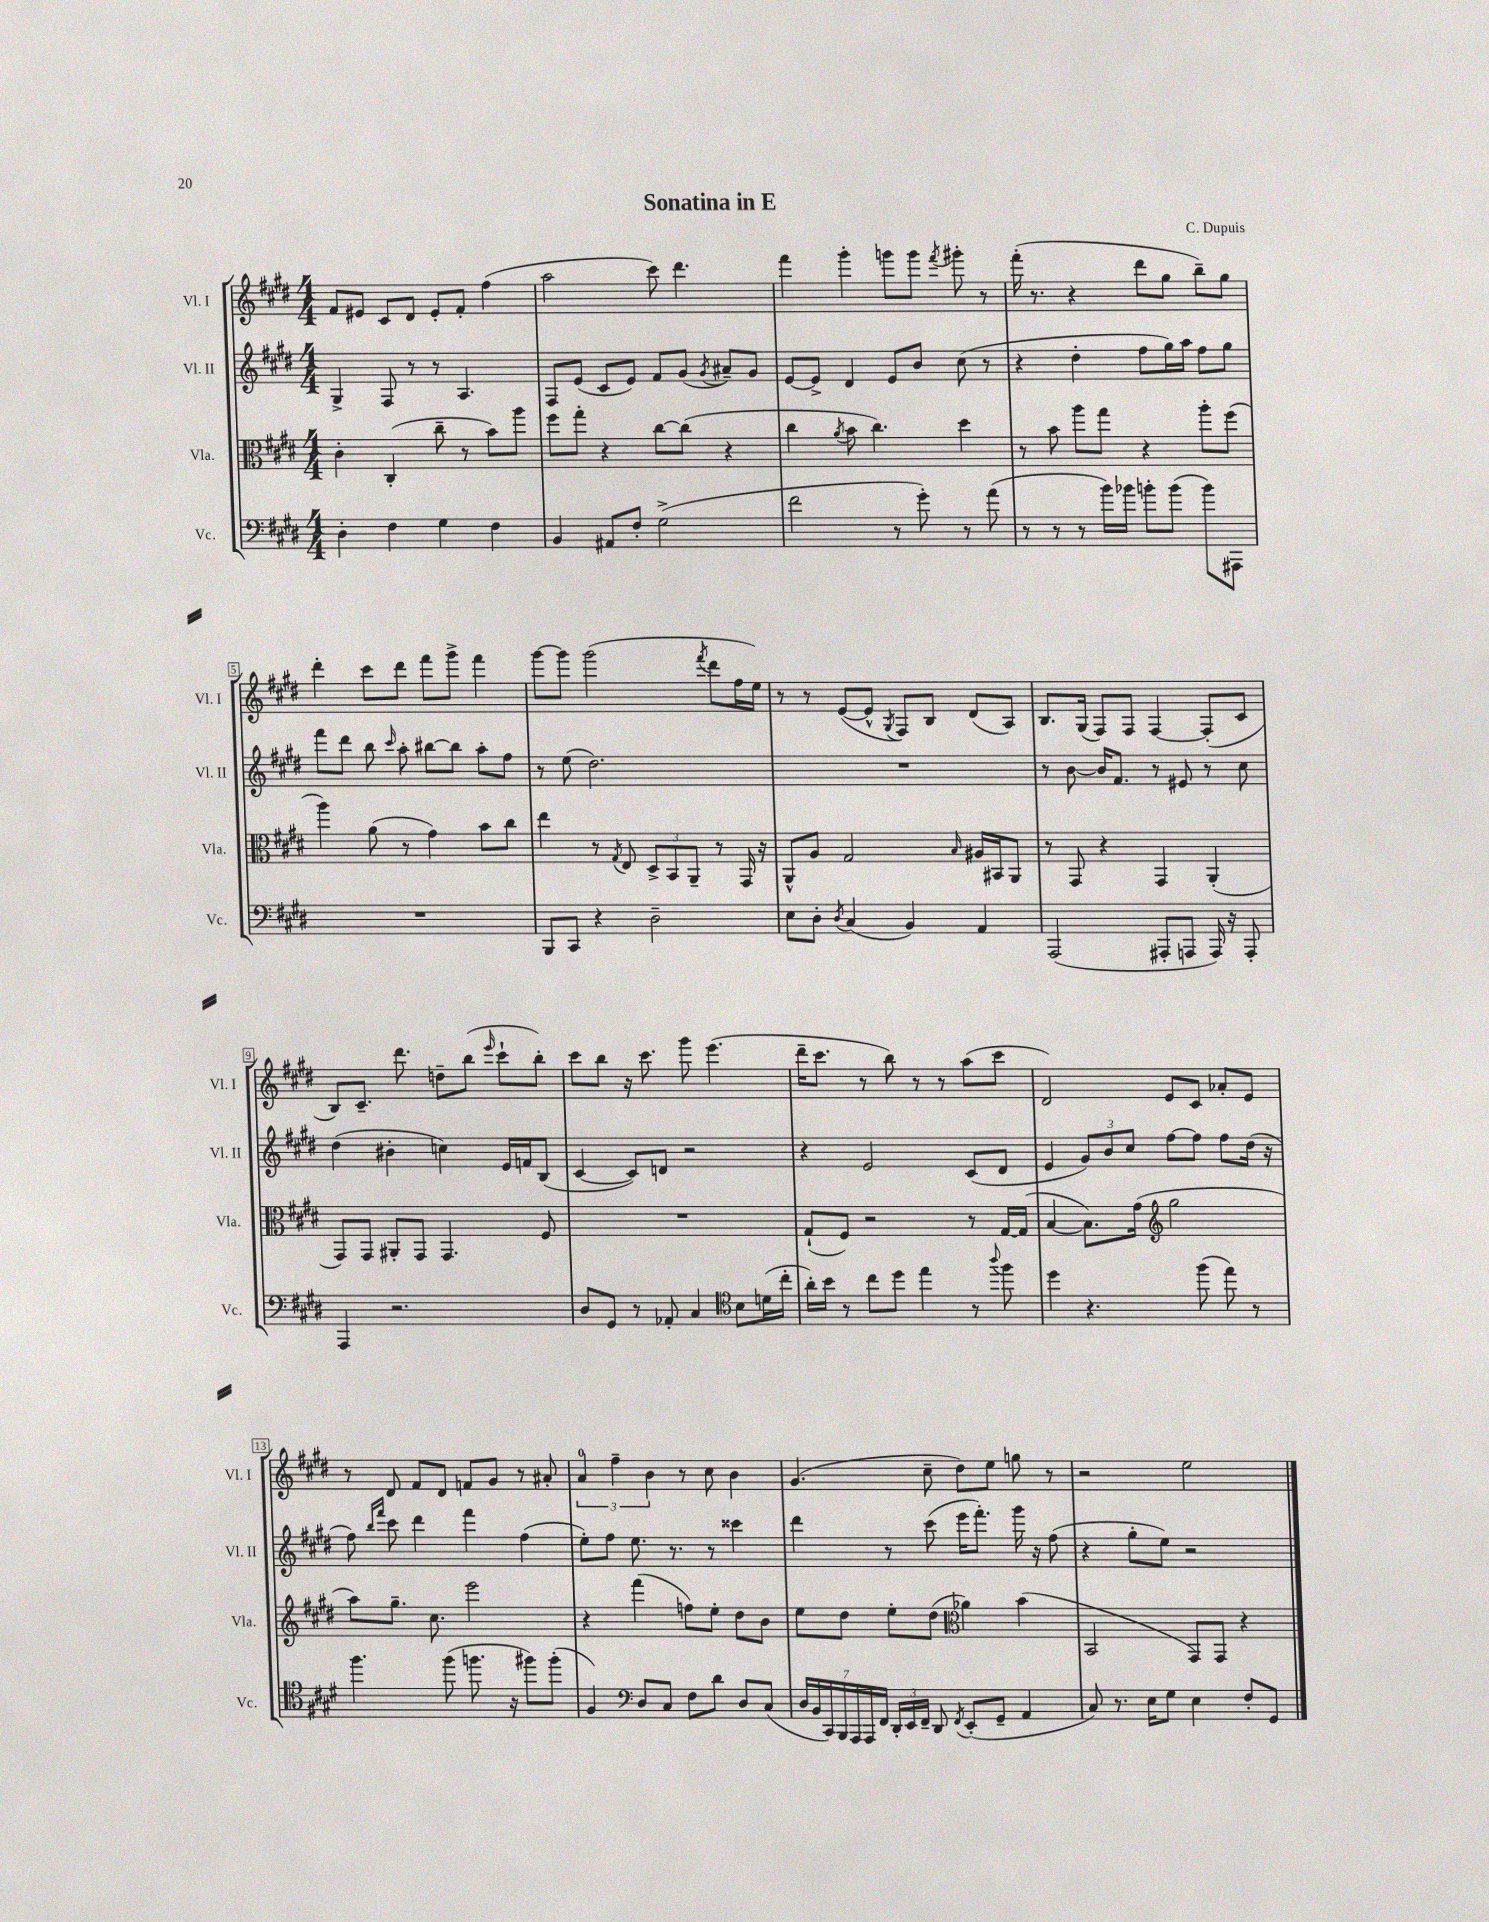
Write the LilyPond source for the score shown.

\header { title = "Sonatina in E" composer = "C. Dupuis" }
<<
\new StaffGroup <<
\new Staff = "s0" \with { instrumentName = "Vl. I" shortInstrumentName = "Vl. I" } {
    \clef treble \key e \major \numericTimeSignature \time 4/4
    \autoBeamOff fis'8[ eis'8] cis'8[ dis'8] eis'8[-. fis'8]-. fis''4( |
    a''2 cis'''8) dis'''4. |
    fis'''4 gis'''4-. g'''8[ g'''8] \acciaccatura { fis'''8 } gis'''8-. r8 |
    fis'''16-.( r8. r4 dis'''8[ gis''8] b''8[--) gis''8] |
    dis'''4-. cis'''8[ dis'''8] fis'''8[ gis'''8]-> fis'''4 |
    gis'''8[~ gis'''8] gis'''2( \acciaccatura { fis'''8 } dis'''8[ fis''16 e''16]) |
    r8 r8 e'8[~( e'8]-^ \acciaccatura { gis8 } fis8[) b8] dis'8[( a8]) |
    b8.[ gis16]( fis8[) fis8] fis4~ fis8[-.( cis'8] |
    b8[) cis'8.]-- dis'''8. d''8[-- b''8]( \grace { e'''16 } cis'''8[-! b''8]-.) |
    cis'''8[ b''8] r16 cis'''8. gis'''8 e'''4.( |
    dis'''16[-- cis'''8.] r8 b''8) r8 r8 a''8[( cis'''8] |
    dis'2) e'8[ cis'8] aes'8[-. e'8] |
    r8 dis'8 fis'8[ dis'8] f'8[ gis'8] r8 ais'8-. |
    \tuplet 3/2 { a'4-0 fis''4-- b'4 } r8 cis''8 b'4 |
    gis'4.( cis''8-- dis''8[) e''8] g''8 r8 |
    r2 e''2 \bar "|." |
}
\new Staff = "s1" \with { instrumentName = "Vl. II" shortInstrumentName = "Vl. II" } {
    \clef treble \key e \major \numericTimeSignature \time 4/4
    \autoBeamOff gis4-> fis8 r8 r8 a4. |
    fis8[ e'8]( cis'8[ e'8]) fis'8[ gis'8]( \acciaccatura { gis'8 } ais'8[--) gis'8] |
    e'8[~ e'8]-> dis'4 e'8[ b'8] cis''8( r8 |
    r4 dis''4-. fis''8[ gis''16) a''16] fis''8[ gis''8] |
    fis'''8[ dis'''8] b''8 \grace { cis'''16 } a''8-. bis''8[~ bis''8] a''8[-. fis''8] |
    r8 e''8( dis''2.) |
    R1 |
    r8 b'8~ b'16[ fis'8.] r8 eis'8 r8 cis''8 |
    dis''4( bis'4-. c''4) e'16[ f'16 b8]( |
    cis'4~ cis'8[) d'8] r2 |
    r4 e'2 cis'8[( dis'8] |
    e'4 \tuplet 3/2 { gis'8[) b'8 cis''8] } fis''8[~ fis''8] fis''8[ dis''16]( r16 |
    fis''8) \grace { b''16[ fis'''16] } cis'''8 dis'''4 fis'''4 fis''4( |
    e''8[-.) fis''8] e''8. r8. r8 cisis'''4 |
    dis'''4 r8 cis'''8( e'''16[ fis'''8.]-.) gis'''16 r16 fis''8( |
    r4 gis''8[-. e''8]) r2 \bar "|." |
}
\new Staff = "s2" \with { instrumentName = "Vla." shortInstrumentName = "Vla." } {
    \clef alto \key e \major \numericTimeSignature \time 4/4
    \autoBeamOff cis'4-. cis4-.( cis''8-- r8 b'8[) a''8] |
    fis''8[ gis''8]-. r4 cis''8[~ cis''8]( r4 |
    cis''4 \acciaccatura { a'8 } b'8 cis''4.) dis''4 |
    r8 b'8 a''8[ gis''8] r4 a''8[-. fis''8]( |
    a''4) a'8( r8 gis'4) b'8[ cis''8] |
    e''4 r8 \acciaccatura { gis8 } e8 \tuplet 3/2 { dis8[-> b,8 a,8]-- } r8 gis,16 r16 |
    a,8[-^ a8] gis2 \grace { b16 } ais16[ bis,16 a,8] |
    r8 gis,8 r4 gis,4 a,4-.( |
    gis,8[) gis,8] ais,8[-. gis,8] gis,4. fis8 |
    R1 |
    gis8[-!( fis8]) r2 r8 gis16[~ gis16]( |
    b4~ b8.[) gis'16]( \clef treble gis''2 |
    a''8[) gis''8.]-- cis''8. e'''2 |
    r4 fis'''4( f''8[) e''8]-. dis''8[ b'8] |
    e''8[ dis''8] e''8[-. dis''8]( \clef alto aes'4) b'4( |
    b,2 gis,8[) gis,8] r4 \bar "|." |
}
\new Staff = "s3" \with { instrumentName = "Vc." shortInstrumentName = "Vc." } {
    \clef bass \key e \major \numericTimeSignature \time 4/4
    \autoBeamOff dis4-. fis4 gis4 fis4 |
    b,4 ais,8[ fis8]-. gis2->( |
    fis'2 r8 gis'8-.) r8 a'8( |
    r8 r8 r8 b'16[) bes'16] b'8[-. b'8]( b'8[) ais,,8] |
    R1 |
    b,,8[ cis,8] r4 dis2-- |
    e8[ dis8]-. \acciaccatura { dis8 } cis4( b,4) a,4 |
    a,,2( ais,,8[-. a,,8] a,,16) r16 a,,8-. |
    a,,4 r2. |
    dis8[ gis,8] r8 aes,8-. cis4 \clef tenor b8[ d'16( cis''16]-. |
    a'16[-.) b'16] r8 cis''8[ dis''8] e''4 r8 \appoggiatura { a''8 } fis''8 |
    dis''4 r4. fis''8( e''8) r8 |
    fis''4. fis''8( f''8. r16 fis''8[) fis''8]-.( |
    fis4) \clef bass dis8[ cis8] fis8[ dis'8] dis8[ cis8]( |
    \tuplet 7/4 { dis16[ b,16 cis,16) b,,16 a,,16 a,,16 fis,16] } \tuplet 3/2 { dis,16[-. e,16 fis,16]-- } dis,8 \acciaccatura { fis,8 } e,8[-.( gis,8]-- a,4 |
    cis8) r8. e16[ gis8] e4 fis8[-. gis,8] \bar "|." |
}
>>
>>
\layout { \context { \Score \override BarNumber.stencil = #(make-stencil-boxer 0.1 0.3 ly:text-interface::print) } }
